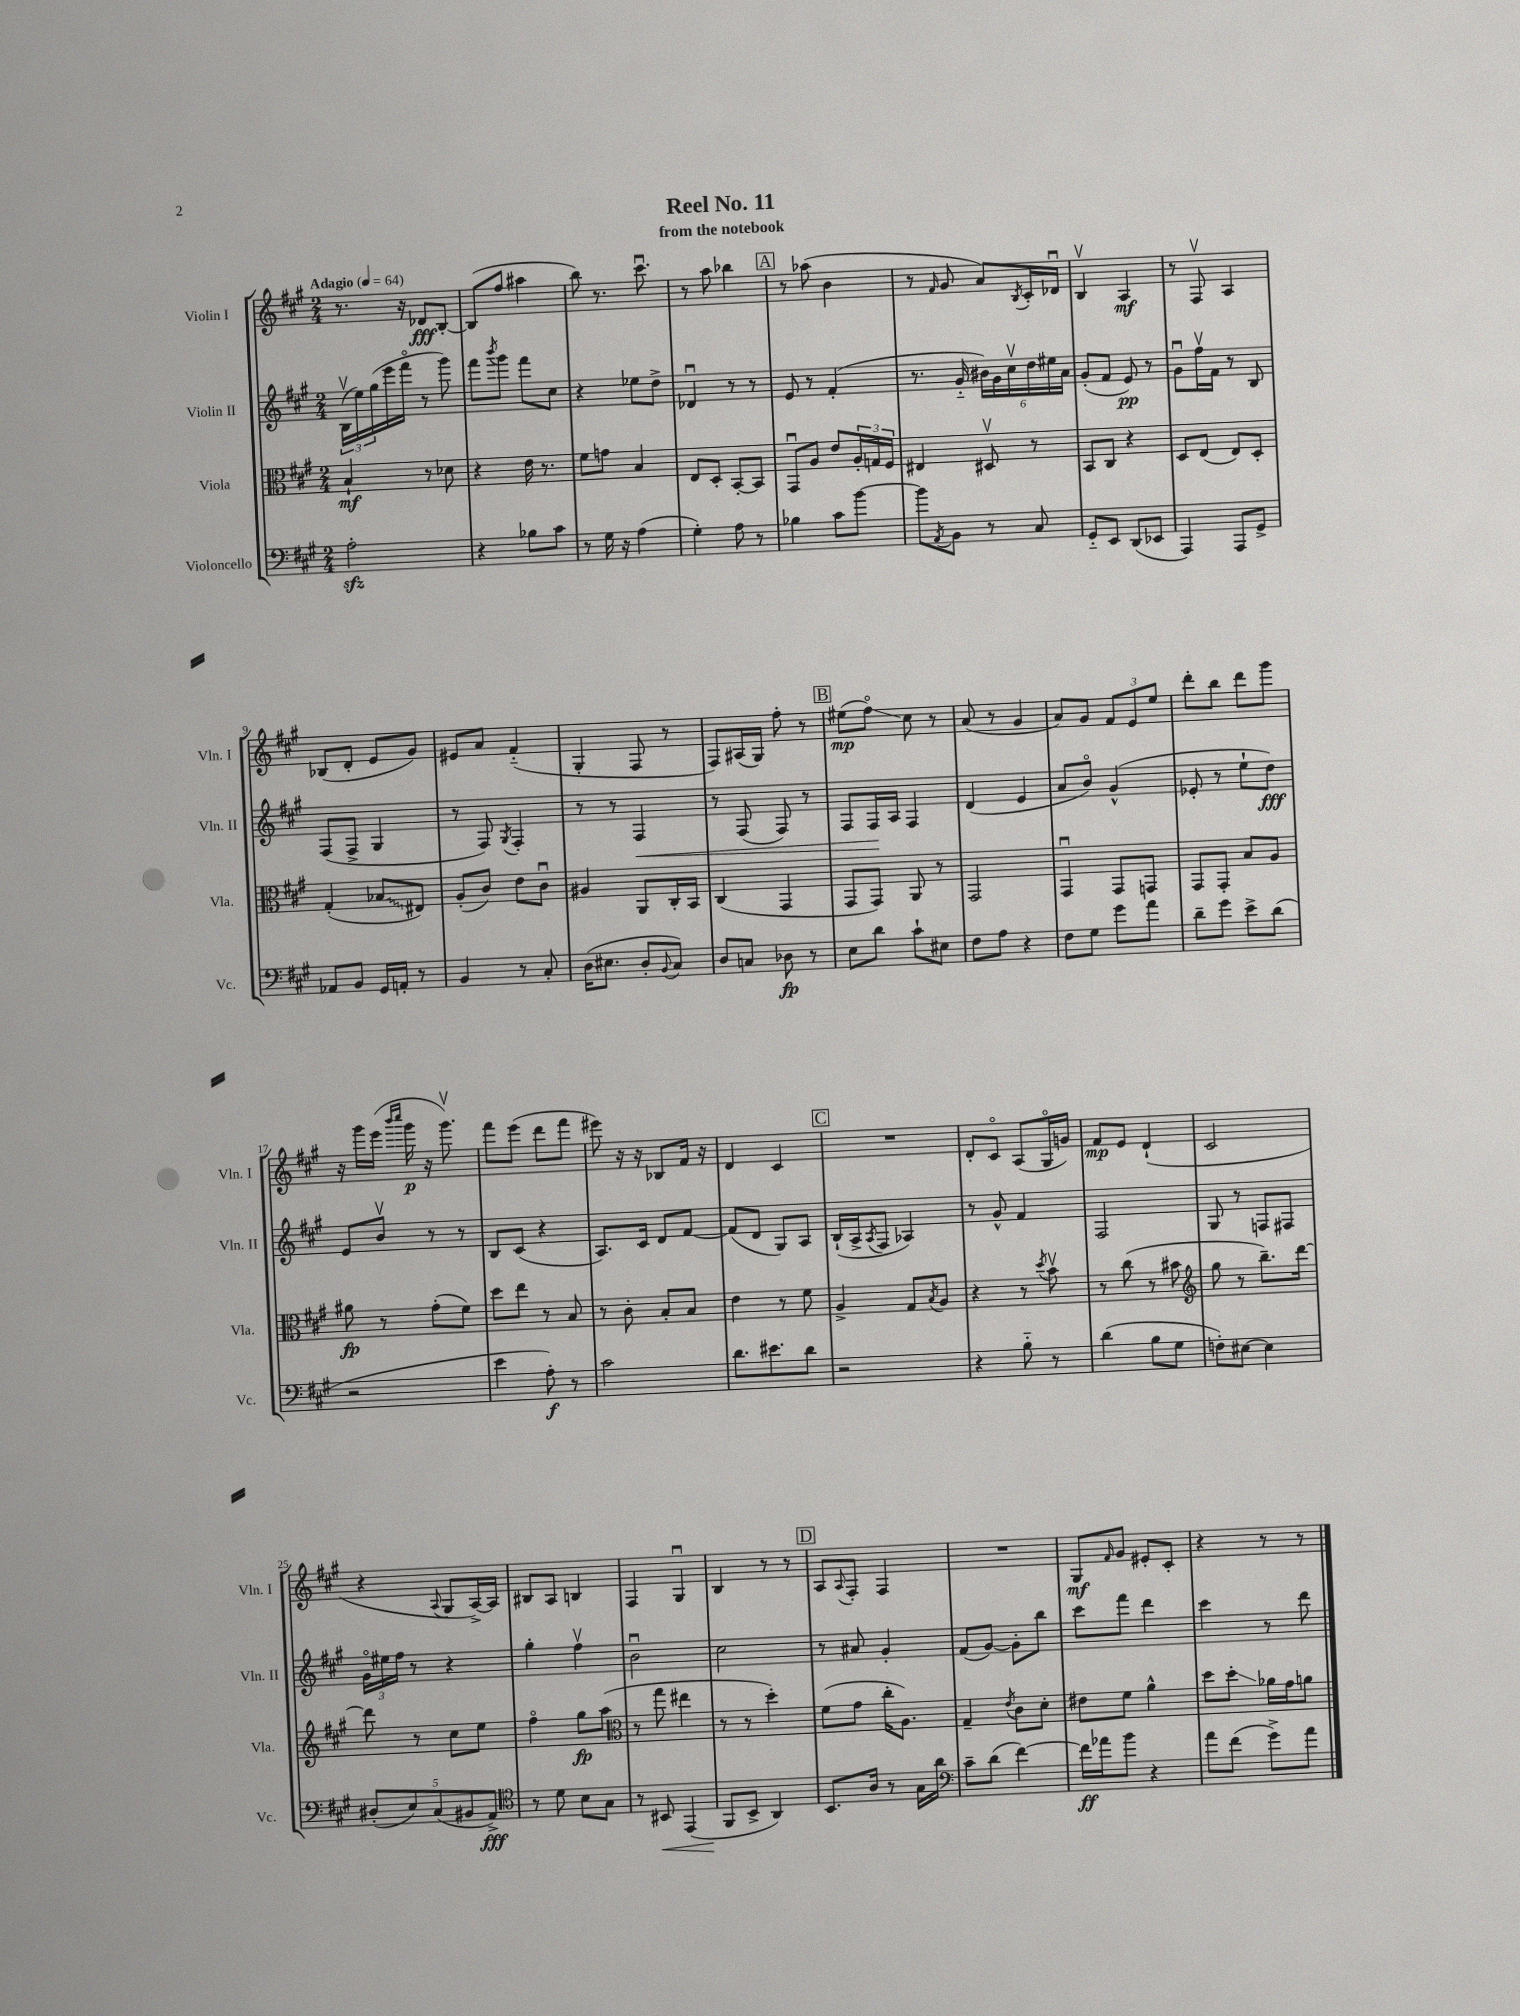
\header { title = "Reel No. 11" subtitle = "from the notebook" }
<<
\new StaffGroup <<
\new Staff = "s0" \with { instrumentName = "Violin I" shortInstrumentName = "Vln. I" } {
    \clef treble \key a \major \numericTimeSignature \time 2/4 \tempo "Adagio" 4 = 64
    r8. r16 des'8\fff b8~-. |
    b8( fis''8 ais''4 |
    b''8) r8. cis'''8.\downbow |
    r8 a''8 bes''4 |
    \mark \markup { \box "A" } r8 aes''8( b'4 |
    r8 \grace { fis'16 } gis'8 a'8) \acciaccatura { b8 } cis'16-. des'16\downbow |
    b4\upbow a4\mf |
    r8 fis8\upbow a4 |
    bes8( d'8-. e'8 gis'8) |
    eis'8 a'8 fis'4-_( |
    gis4-. fis8 r8 |
    fis8) ais16( gis16) fis''8-. r8 |
    \mark \markup { \box "B" } eis''8\mp( fis''8\flageolet\glissando) cis''8 r8 |
    a'8( r8 gis'4 |
    a'8) gis'8 \tuplet 3/2 { fis'8 e'8 e''8 } |
    d'''8-. b''8 d'''8 gis'''8 |
    r16 gis'''16 e'''16( \grace { b'''16 cis''''16 } gis'''16\p r16 gis'''8.\upbow) |
    fis'''8 e'''8( d'''8 fis'''8 |
    eis'''8) r16 r16 bes8 fis'16 r16 |
    d'4 cis'4 |
    \mark \markup { \box "C" } R2 |
    d'8-. cis'8\flageolet a8( gis16\flageolet g'16) |
    fis'8\mp e'8 d'4-!( |
    cis'2 |
    r4 \appoggiatura { a8 } gis8 a16~->) a16 |
    bis8 a8 b4 |
    fis4 gis4\downbow |
    b4 r8 r8 |
    \mark \markup { \box "D" } a8 \appoggiatura { a8 } fis8-. fis4 |
    R2 |
    gis8\mf \grace { fis'16 } gis'8 eis'8-. cis'8-. |
    r4 r8 r8 \bar "|." |
}
\new Staff = "s1" \with { instrumentName = "Violin II" shortInstrumentName = "Vln. II" } {
    \clef treble \key a \major \numericTimeSignature \time 2/4
    \tuplet 3/2 { b16\upbow( e''16) gis''16( } e'''16 fis'''16\flageolet r8 gis'''8) |
    fis'''8 \acciaccatura { b'''8 } gis'''8 fis'''8 cis''8 |
    r4 ees''8 d''8-> |
    des'4\downbow r8 r8 |
    \mark \markup { \box "A" } e'8 r8 fis'4-.( |
    r8. gis'16-_ \tuplet 6/4 { bis'16) gis'16 cis''16\upbow d''16 eis''16 a'16 } |
    gis'8-.( fis'8 e'8\pp) r8 |
    gis'8\downbow fis''16\upbow fis'16 r8 b8 |
    fis8( fis8-> gis4 |
    r8 fis8) \acciaccatura { gis8 } fis4-. |
    r8 r8 fis4\< |
    r8 fis8( fis8) r8 |
    \mark \markup { \box "B" } fis8 fis16\! a16 fis4 |
    d'4( e'4 |
    a'8 b'8\flageolet) gis'4-^( |
    ees'8-. r8 e''8-! d''8\fff) |
    e'8 b'8\upbow r8 r8 |
    b8 cis'8( r4 |
    a8.) cis'16 d'8 fis'8~ |
    fis'8( d'8 gis8) a8 |
    \mark \markup { \box "C" } b16-!( a16-> \acciaccatura { a8 } fis8 aes4) |
    r8 gis'8-^ fis'4 |
    fis2 |
    gis8 r8 f8 fis8 |
    \tuplet 3/2 { gis'16\flageolet eis''16 fis''16 } r8 r4 |
    gis''4-. fis''4\upbow |
    b'2\downbow |
    cis''2 |
    \mark \markup { \box "D" } r8 ais'8 gis'4-. |
    fis'8( gis'8~) gis'8-. b''8 |
    cis'''8 fis'''8 d'''4 |
    cis'''4 r8 d'''8 \bar "|." |
}
\new Staff = "s2" \with { instrumentName = "Viola" shortInstrumentName = "Vla." } {
    \clef alto \key a \major \numericTimeSignature \time 2/4
    b4-!\mf r8 des'8 |
    r4 e'16 r8. |
    fis'8 g'8 b4 |
    e8 d8-. b,8~-. b,8 |
    \mark \markup { \box "A" } gis,8\downbow a8 e'8 \tuplet 3/2 { a16-. g16 fis16 } |
    eis4 dis8\upbow r8 |
    b,8 cis8 r4 |
    d8 e8( e8) d8-. |
    gis4-.( \once \override Glissando.style = #'zigzag bes8\glissando eis8) |
    a8-.( cis'8) e'8 cis'8\downbow |
    ais4 a,8 cis16-. b,16 |
    cis4( gis,4 |
    \mark \markup { \box "B" } gis,8 gis,8) a,8 r8 |
    gis,2 |
    gis,4\downbow gis,8 g,8 |
    gis,8 gis,8-. b8 a8 |
    ais'8\fp r8 gis'8-.( fis'8) |
    d''8 e''8 r8 b8 |
    r8 cis'8-. b8-. b8 |
    e'4 r8 fis'8 |
    \mark \markup { \box "C" } a4-> gis8 \acciaccatura { b8 } a8 |
    r4 r8 \acciaccatura { d''8 } b'8\upbow |
    r8 cis''8( r8 bis'8 |
    \clef treble gis''8 r8 b''8.--) d'''16~ |
    d'''8 r8 cis''8 e''8 |
    fis''4\flageolet gis''8\fp a''8( |
    \clef alto r8 gis''8 eis''4 |
    r8 r8 d''4-.) |
    \mark \markup { \box "D" } fis'8( gis'8 cis''16-. a8.) |
    gis4-- \acciaccatura { e'8 } cis'8 d'8-. |
    eis'8 fis'8 a'4-^ |
    d''8 d''8-.\glissando aes'16 gis'16 a'8 \bar "|." |
}
\new Staff = "s3" \with { instrumentName = "Violoncello" shortInstrumentName = "Vc." } {
    \clef bass \key a \major \numericTimeSignature \time 2/4
    a2-.\sfz |
    r4 bes8 cis'8 |
    r8 gis16 r16 a4( |
    gis4-.) a8 r8 |
    \mark \markup { \box "A" } bes4 cis'8 b'8~ |
    b'8 \acciaccatura { a,8 } b,8 r8 cis8 |
    gis,8-_ e,8 d,8( ees,8 |
    a,,4) a,,8 gis,8-> |
    aes,8 b,8 gis,16 a,16-. r8 |
    b,4 r8 cis8-. |
    d16( eis8. d8-. \appoggiatura { b,8 } cis8) |
    d8 c8 des8\fp r8 |
    \mark \markup { \box "B" } e8 d'8 cis'8-! eis8 |
    fis8 a8 r4 |
    fis8 gis8 gis'8 a'8 |
    d'8-- gis'8 e'8-> d'8( |
    r2 |
    e'4 a8-.\f) r8 |
    cis'2 |
    d'8. eis'8. d'8 |
    \mark \markup { \box "C" } r2 |
    r4 b8-_ r8 |
    d'4( b8 gis8 |
    f8-.) eis8~ eis4 |
    \tuplet 5/4 { dis8-.( e8) cis8( bis,8 a,8->\fff) } |
    \clef tenor r8 d'8 b8 gis8 |
    r8 bis,8\< e,4( |
    fis,8\! b,8-> a,4) |
    \mark \markup { \box "D" } b,8. a16 r8 gis16 a'16 |
    \clef bass cis'8-- d'8( fis'4~) |
    fis'16\ff aes'16 b'8 r4 |
    a'8 fis'8( gis'8->) a'8 \bar "|." |
}
>>
>>
